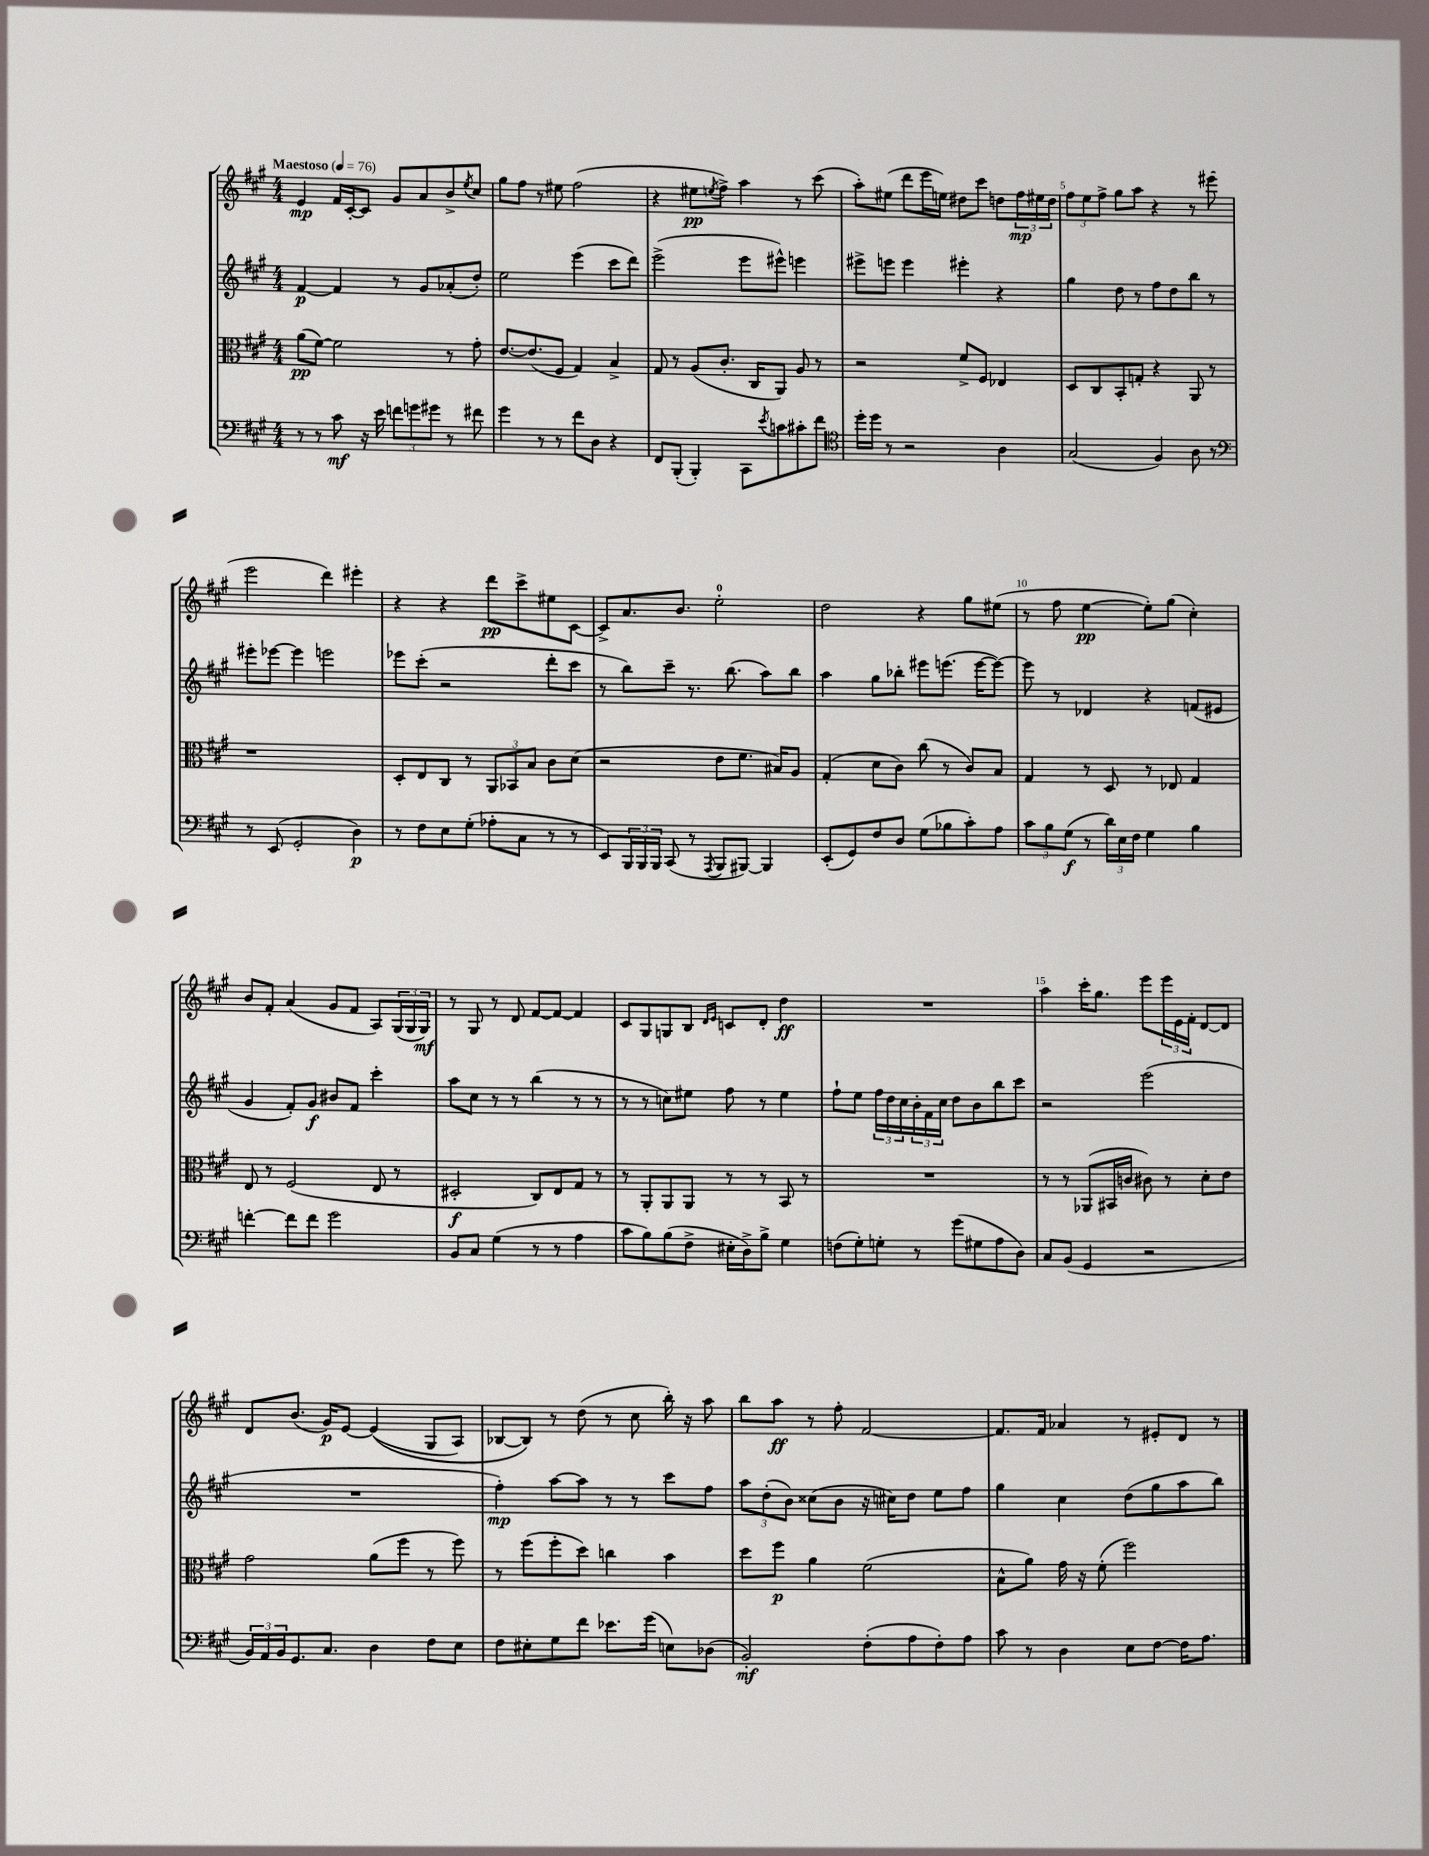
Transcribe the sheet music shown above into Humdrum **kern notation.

**kern	**dynam	**kern	**dynam	**kern	**dynam	**kern	**dynam
*part4	*part4	*part3	*part3	*part2	*part2	*part1	*part1
*staff4	*staff4	*staff3	*staff3	*staff2	*staff2	*staff1	*staff1
*clefF4	*	*clefC3	*	*clefG2	*	*clefG2	*
*k[f#c#g#]	*	*k[f#c#g#]	*	*k[f#c#g#]	*	*k[f#c#g#]	*
*M4/4	*	*M4/4	*	*M4/4	*	*M4/4	*
*MM76	*	*MM76	*	*MM76	*	*MM76	*
=1	=1	=1	=1	=1	=1	=1	=1
!	!	!	!	!	!	!LO:TX:a:B:t=Maestoso	!
8r	.	(8a\L	pp	[4f#/	p	4e/	mp
8r	.	[8f#\J)	.	.	.	.	.
8c#\	mf	2f#\]	.	4f#/]	.	16f#/LL	.
.	.	.	.	.	.	[16c#'/J	.
16r	.	.	.	.	.	8c#/J]	.
16e\	.	.	.	.	.	.	.
12fn\L	.	.	.	8r	.	8g#/L	.
12gn\	.	.	.	.	.	.	.
.	.	.	.	8g#/L	.	8a/	.
12g#X\J	.	.	.	.	.	.	.
8r	.	8r	.	(8a-X'/	.	8b^/	.
.	.	.	.	.	.	8qee/	.
8f#X\	.	8g#'\	.	8dd'/J)	.	8cc#/J	.
=2	=2	=2	=2	=2	=2	=2	=2
4g#\	.	[8.e/L	.	2ee\	.	8gg#\L	.
.	.	.	.	.	.	8ff#\J	.
.	.	(8.e/]	.	.	.	.	.
8r	.	.	.	.	.	8r	.
8r	.	8F#/J	.	.	.	8ee#X\	.
8f#\L	.	4G#/)	.	(4eee\	.	(2ff#\	.
8D\J	.	.	.	.	.	.	.
4r	.	4B^/	.	8ccc#\L	.	.	.
.	.	.	.	8ddd\J)	.	.	.
=3	=3	=3	=3	=3	=3	=3	=3
8FF#/L	.	8G#/	.	(2eee^\	.	4r	.
(8BBB'/J	.	8r	.	.	.	.	.
4BBB'/)	.	(8A/L	.	.	.	8ee#X\L	pp
.	.	.	.	.	.	8qeen/	.
.	.	8.c#'/J	.	.	.	8ff#^\J)	.
8CC#\L	.	.	.	8eee\L	.	4aa\	.
.	.	16C#/KL	.	.	.	.	.
8qe/	.	.	.	.	.	.	.
8cn\	.	8AA/J)	.	8eee#X^^\J)	.	.	.
8c#X'\	.	8A/	.	4eeen\	.	8r	.
8f#\J	.	8r	.	.	.	(8ccc#\	.
=4	=4	=4	=4	=4	=4	=4	=4
*clefC4	*	*	*	*	*	*	*
16dd'\LL	.	2r	.	8eee#X^\L	.	8aa'\L)	.
16dd\JJ	.	.	.	.	.	.	.
8r	.	.	.	8eeen\J	.	(8ee#X\J	.
2r	.	.	.	4eee\	.	8ddd\L	.
.	.	.	.	.	.	16eee\L	.
.	.	.	.	.	.	16een\JJ)	.
.	.	8f#^/L	.	4eee#X'\	.	8dd#X\L	.
.	.	8F#/J	.	.	.	8ccc#\J	.
4A\	.	4E-X/	.	4r	.	8ddn\L	.
.	.	.	.	.	.	24ff#\L	mp
.	.	.	.	.	.	24ee#X\	.
.	.	.	.	.	.	24dd\JJ	.
=5	=5	=5	=5	=5	=5	=5	=5
(2G#/	.	8D/L	.	4gg#\	.	12ff#\L	.
.	.	.	.	.	.	12ee\	.
.	.	8C#/	.	.	.	.	.
.	.	.	.	.	.	12ff#^\J	.
.	.	8BB'/	.	8dd\	.	8gg#\L	.
.	.	8Gn'/J	.	8r	.	8aa\J	.
4F#/)	.	4r	.	8ff#\L	.	4r	.
.	.	.	.	8dd\	.	.	.
8A\	.	8AA/	.	8bb\J	.	8r	.
8r	.	8r	.	8r	.	(8eee#X\	.
!!LO:LB:g=z
=6	=6	=6	=6	=6	=6	=6	=6
*clefF4	*	*	*	*	*	*	*
8r	.	1r	.	8eee#X'\L	.	2eee\	.
(8EE/	.	.	.	[8eee-X\J	.	.	.
2GG#'/	.	.	.	4eee-\]	.	.	.
.	.	.	.	2eeen\	.	4ddd\)	.
4D\)	p	.	.	.	.	4eee#X'\	.
=7	=7	=7	=7	=7	=7	=7	=7
8r	.	8D'/L	.	8eee-X\L	.	4r	.
8F#\L	.	8E/	.	(8ccc#'\J	.	.	.
8E\	.	8C#/J	.	2r	.	4r	.
(8G#'\J	.	8r	.	.	.	.	.
8A-X'\L	.	12AA/L	.	.	.	8ddd\L	pp
.	.	12BB-X/	.	.	.	.	.
8C#\J	.	.	.	.	.	8ccc#^\	.
.	.	12B/J	.	.	.	.	.
8r	.	8c#\L	.	8ddd'\L	.	8ee#X\	.
8r	.	(8d\J	.	8ccc#\J	.	[8c#\J	.
=8	=8	=8	=8	=8	=8	=8	=8
8EE/L)	.	2r	.	8r	.	8c#^/L]	.
24BBB/L	.	.	.	8bb\L)	.	8.a/	.
24BBB/	.	.	.	.	.	.	.
24BBB/JJ	.	.	.	.	.	.	.
(8CC#/	.	.	.	8ccc#~\J	.	.	.
.	.	.	.	.	.	8.b/J	.
8r	.	.	.	8.r	.	.	.
8qAAA/	.	.	.	.	.	.	.
8BBB/L	.	8e\L	.	.	.	2ee'\	.
.	.	.	.	(8.bb\	.	.	.
[8BBB#X/J)	.	8.f#\J	.	.	.	.	.
4BBB#/]	.	.	.	8aa\L)	.	.	.
.	.	16B#X/KL)	.	.	.	.	.
.	.	8A/J	.	8bb\J	.	.	.
=9	=9	=9	=9	=9	=9	=9	=9
(8EE'/L	.	(4G#'/	.	4aa\	.	2dd\	.
8GG#/)	.	.	.	.	.	.	.
8F#/	.	8d\L	.	8gg#\L	.	.	.
8D/J	.	8c#\J)	.	8bb-X'\J	.	.	.
(8G#\L	.	(8cc#\	.	8eee#X\L	.	4r	.
8B-X\	.	8r	.	(8.eeen\J	.	.	.
8c#'\)	.	8c#/L)	.	.	.	8gg#\L	.
.	.	.	.	[16eee\KL	.	.	.
8A\J	.	8B/J	.	8eee\J_)	.	(8ee#X\J	.
=10	=10	=10	=10	=10	=10	=10	=10
12c#\L	.	4G#/	.	8eee\]	.	8r	.
12B\	.	.	.	.	.	.	.
.	.	.	.	8r	.	8ff#\	.
(12G#\J	f	.	.	.	.	.	.
8r	.	8r	.	4d-X/	.	[4ee\	pp
24d\LL)	.	8D/	.	.	.	.	.
24E\	.	.	.	.	.	.	.
24F#\JJ	.	.	.	.	.	.	.
4G#\	.	8r	.	4r	.	8ee'\L])	.
.	.	8E-X/	.	.	.	(8gg#\J	.
4B\	.	4G#/	.	(8fn/L	.	4cc#'\)	.
.	.	.	.	8e#X/J	.	.	.
!!LO:LB:g=z
=11	=11	=11	=11	=11	=11	=11	=11
[4fn'\	.	8E/	.	4g#/	.	8b/L	.
.	.	8r	.	.	.	8f#'/J	.
8f\L]	.	(2F#/	.	8f#'/L)	.	(4a/	.
8f\J	.	.	.	8g#/J	f	.	.
2g#\	.	.	.	8b#X/L	.	8g#/L	.
.	.	.	.	8f#/J	.	8f#/J	.
.	.	8E/	.	4ccc#'\	.	8A/L)	.
.	.	8r	.	.	.	(24G#/L	.
.	.	.	.	.	.	24G#/	.
.	.	.	.	.	.	24G#/JJ)	mf
=12	=12	=12	=12	=12	=12	=12	=12
8BB/L	.	2D#X'/	f	8aa\L	.	8r	.
8C#/J	.	.	.	8cc#\J	.	8G#/	.
(4G#\	.	.	.	8r	.	8r	.
.	.	.	.	8r	.	8d/	.
8r	.	8C#/L)	.	(4bb\	.	[8f#/L	.
8r	.	8E/	.	.	.	8f#/J_	.
4A\	.	8G#/J	.	8r	.	4f#/]	.
.	.	8r	.	8r	.	.	.
=13	=13	=13	=13	=13	=13	=13	=13
8c#\L	.	8r	.	8r	.	8c#/L	.
8B\)	.	8AA'/L	.	8r	.	8G#/	.
(8B\	.	8AA/	.	8ccn\L)	.	8Gn/	.
8F#^\J	.	8AA/J	.	8ee#X\J	.	8B/J	.
.	.	.	.	.	.	16qqd/LL	.
.	.	.	.	.	.	16qqe/JJ	.
16E#X'\LL	.	8r	.	8ff#\	.	8cn/L	.
16D^\J)	.	.	.	.	.	.	.
8B^\J	.	8r	.	8r	.	8d'/J	.
4G#\	.	8BB/	.	4ee#\	.	4dd\	ff
.	.	8r	.	.	.	.	.
=14	=14	=14	=14	=14	=14	=14	=14
(8Fn\L	.	1r	.	8ff#`\L	.	1r	.
8G#'\)	.	.	.	8ee\J	.	.	.
8Gn'\J	.	.	.	24ff#\LL	.	.	.
.	.	.	.	24dd\	.	.	.
.	.	.	.	24cc#\	.	.	.
8r	.	.	.	24b'\	.	.	.
.	.	.	.	24f#\	.	.	.
.	.	.	.	24cc#\JJ	.	.	.
(8g#\L	.	.	.	8dd\L	.	.	.
8G#X\	.	.	.	8b\	.	.	.
8A\	.	.	.	8bb\	.	.	.
8D\J)	.	.	.	8ccc#\J	.	.	.
=15	=15	=15	=15	=15	=15	=15	=15
8C#/L	.	8r	.	2r	.	4aa\	.
(8BB/J	.	8r	.	.	.	.	.
4GG#/	.	(8AA-X/L	.	.	.	16ccc#'\KL	.
.	.	.	.	.	.	8.gg#\J	.
.	.	16BB#X/L	.	.	.	.	.
.	.	16cn/JJ	.	.	.	.	.
2r	.	8c#X\)	.	(2eee\	.	8eee\L	.
.	.	8r	.	.	.	24eee\L	.
.	.	.	.	.	.	24e\	.
.	.	.	.	.	.	24f#'\JJ	.
.	.	8d'\L	.	.	.	[8d/L	.
.	.	8e\J	.	.	.	8d/J]	.
!!LO:LB:g=z
=16	=16	=16	=16	=16	=16	=16	=16
24BB/LL)	.	2g#\	.	1r	.	8d/L	.
24AA/	.	.	.	.	.	.	.
24BB/J	.	.	.	.	.	.	.
8.GG#/	.	.	.	.	.	(8.b/J	.
8.C#/J	.	.	.	.	.	16g#/KL)	p
.	.	.	.	.	.	[8e/J	.
4D\	.	(8a\L	.	.	.	((4e/]	.
.	.	8ff#\J	.	.	.	.	.
8F#\L	.	8r	.	.	.	8G#/L	.
8E\J	.	8ff#\)	.	.	.	8A/J)	.
=17	=17	=17	=17	=17	=17	=17	=17
8F#\L	.	8r	.	4ff#'\)	mp	[8B-X/L	.
8E#X'\	.	(8ff#\L	.	.	.	8B-/J])	.
8G#\	.	8ff#'\	.	[8aa\L	.	8r	.
8f#\J	.	8dd\J)	.	8aa\J]	.	(8dd\	.
8.e-X\L	.	4ccn\	.	8r	.	8r	.
.	.	.	.	8r	.	8cc#\	.
(16g#\Jk	.	.	.	.	.	.	.
8En\L)	.	4b\	.	8ccc#\L	.	16bb'\)	.
.	.	.	.	.	.	16r	.
(8D-X\J	.	.	.	8ff#\J	.	8aa\	.
=18	=18	=18	=18	=18	=18	=18	=18
2BB'/)	mf	8dd\L	.	12aa\L	.	8bb\L	.
.	.	.	.	(12dd'\	.	.	.
.	.	8ff#\J	p	.	.	8aa\J	ff
.	.	.	.	12b\J)	.	.	.
.	.	4a\	.	(8cc##X\L	.	8r	.
.	.	.	.	8b\J	.	8ff#'\	.
(8F#'\L	.	(2f#\	.	16r	.	[2f#/	.
.	.	.	.	16cc#X\KL)	.	.	.
8A\	.	.	.	8dd\J	.	.	.
8F#'\)	.	.	.	8ee\L	.	.	.
8A\J	.	.	.	8ff#\J	.	.	.
=19	=19	=19	=19	=19	=19	=19	=19
8c#\	.	8B^^\L	.	4gg#\	.	8.f#/L]	.
8r	.	8a\J)	.	.	.	.	.
.	.	.	.	.	.	16f#/Jk	.
4D\	.	16g#\	.	4cc#\	.	4a-X/	.
.	.	16r	.	.	.	.	.
.	.	(8f#'\	.	.	.	.	.
8E\L	.	2ff#\)	.	(8dd\L	.	8r	.
[8F#\J	.	.	.	8gg#\	.	8e#X'/L	.
16F#\KL]	.	.	.	8aa\	.	8d/J	.
8.A\J	.	.	.	.	.	.	.
.	.	.	.	8bb\J)	.	8r	.
==	==	==	==	==	==	==	==
*-	*-	*-	*-	*-	*-	*-	*-
